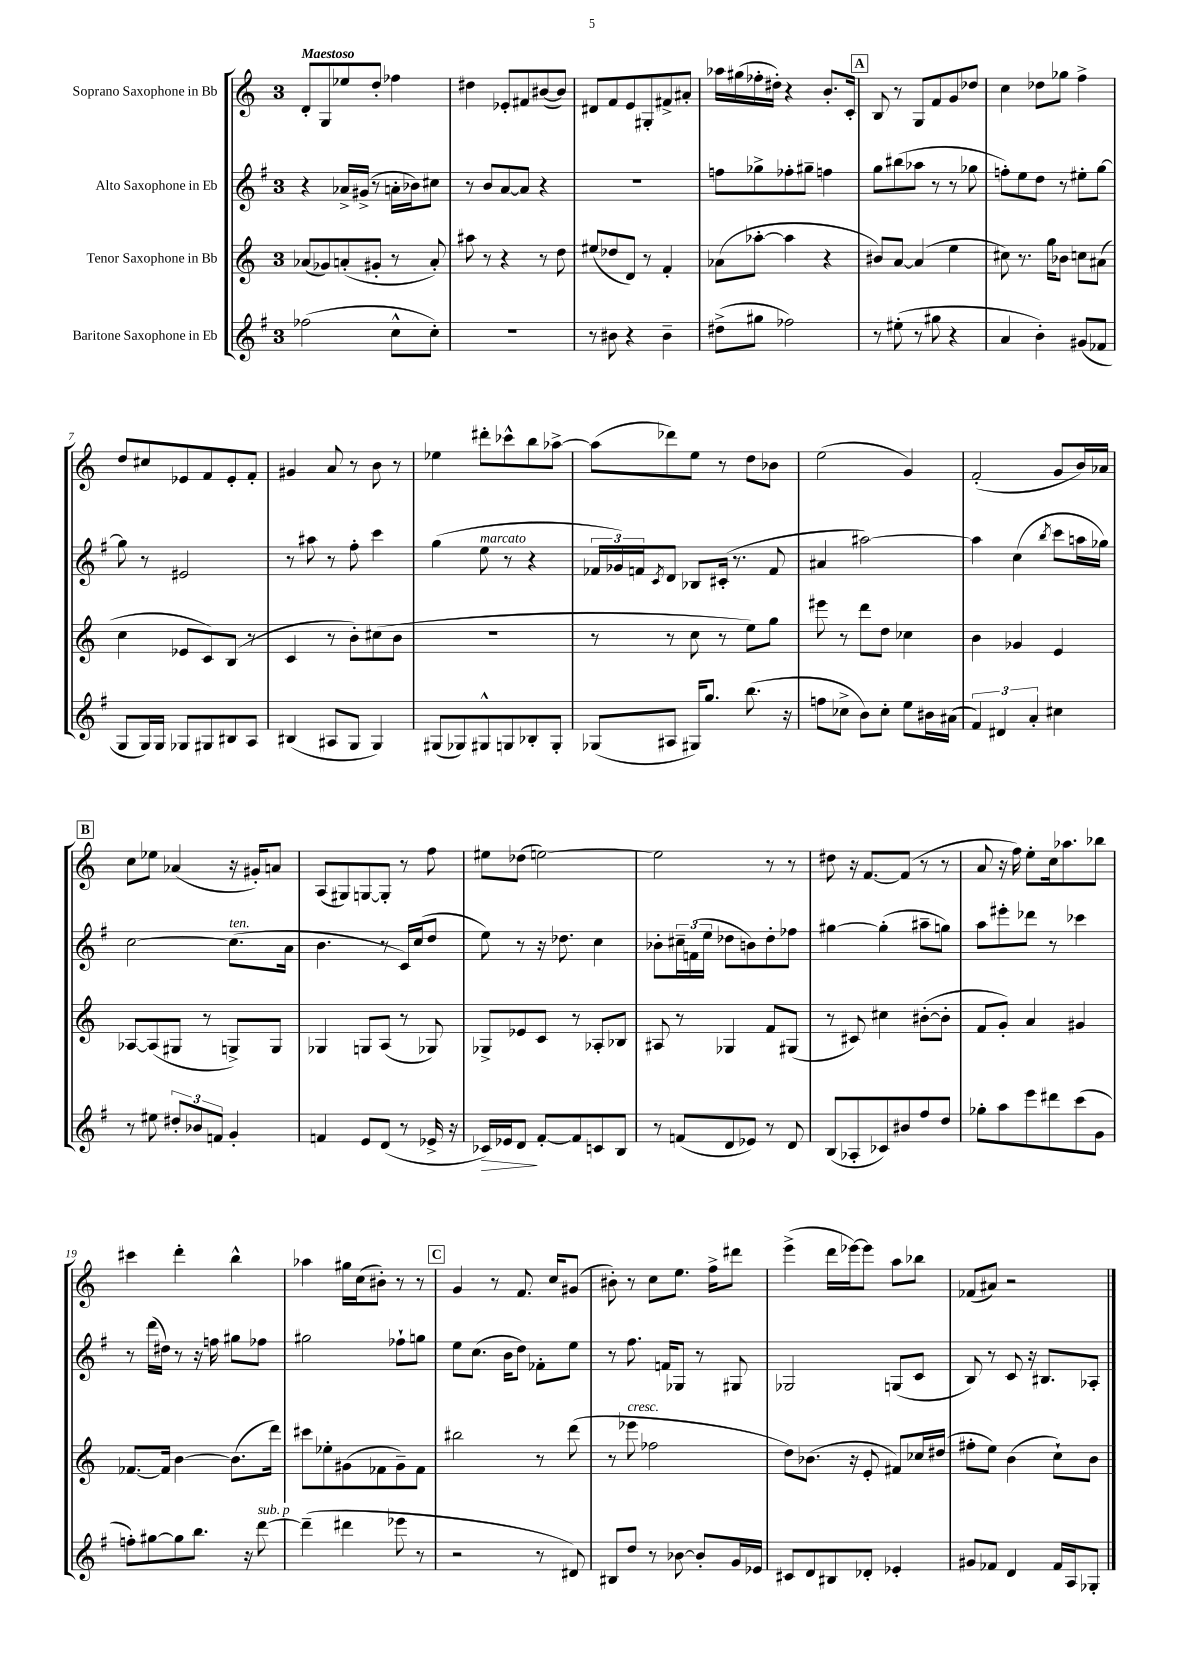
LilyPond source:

<<
\new StaffGroup <<
\new Staff = "s0" \with { instrumentName = "Soprano Saxophone in Bb" } {
    \clef treble \key c \major \once \override Staff.TimeSignature.style = #'single-digit \time 3/4 \tempo "Maestoso"
    d'8-. g8 ees''8 d''8-. fes''4 |
    dis''4 ees'8-. fis'8 bis'8~( bis'8) |
    dis'8 f'8 e'8 gis8-. fis'8-> ais'8-. |
    aes''16 gis''16( fes''16-. dis''16-.) r4 b'8.-. c'16-. |
    \mark \markup { \box "A" } b8 r8 g8 f'8 g'8 des''8 |
    c''4 des''8 ges''8 f''4-> |
    d''8 cis''8 ees'8 f'8 ees'8-. f'8-. |
    gis'4 a'8 r8 b'8 r8 |
    ees''4 dis'''8-. ces'''8-^ b''8 aes''8~-> |
    aes''8( des'''8) e''8 r8 d''8 bes'8 |
    e''2( g'4) |
    f'2-.( g'8 b'16) aes'16 |
    \mark \markup { \box "B" } c''8 ees''8 aes'4( r16 gis'16-.) a'8 |
    a8( gis8) g8~ g8-. r8 f''8 |
    eis''8 des''8( e''2~) |
    e''2 r8 r8 |
    dis''8 r16 f'8.~ f'8( r8 r8 |
    a'8 r16 f''16) e''8-. c''16 aes''8. bes''8 |
    cis'''4 d'''4-. b''4-^ |
    aes''4 gis''16 c''16( bis'8-.) r8 r8 |
    \mark \markup { \box "C" } g'4 r8 f'8. c''16 gis'8( |
    bis'8-.) r8 c''8 e''8. f''16-> dis'''8 |
    e'''4->( d'''16 ees'''16~) ees'''8 a''8 bes''8 |
    fes'8( ais'8) r2 \bar "|." |
}
\new Staff = "s1" \with { instrumentName = "Alto Saxophone in Eb" } {
    \clef treble \key g \major \once \override Staff.TimeSignature.style = #'single-digit \time 3/4
    r4 aes'16-> gis'16->( r8 a'16-. bes'16) cis''8 |
    r8 b'8 a'8~ a'8 r4 |
    r2. |
    f''8 ges''8-> fes''8-. gis''8-- f''4 |
    \mark \markup { \box "A" } g''8 bis''8( aes''8 r8 r8 ges''8 |
    f''8-.) e''8 d''8 r8 eis''8-. g''8~ |
    g''8 r8 eis'2 |
    r8 ais''8 r8 fis''8-. c'''4 |
    g''4( e''8^\markup { \italic "marcato" } r8 r4 |
    \tuplet 3/2 { fes'16 ges'16) f'16 } \acciaccatura { c'8 } d'8 bes8 cis'16-.( r8. f'8 |
    ais'4 ais''2~) |
    ais''4 c''4( \acciaccatura { b''8 } c'''8 a''16 ges''16) |
    \mark \markup { \box "B" } c''2~ c''8.^\markup { \italic "ten." }( a'16 |
    b'4. r8 c'16) c''16( d''8 |
    e''8) r8 r16 des''8. c''4 |
    bes'8-. \tuplet 3/2 { cis''16-- f'16( e''16 } des''8 b'8) des''8-. fes''8 |
    gis''4~ gis''4-.( ais''8-- g''8) |
    a''8 eis'''8-. des'''8 r8 ces'''4 |
    r8 d'''16( dis''16) r8 r16 f''16 gis''8 fes''8 |
    gis''2 fes''8-! g''8 |
    \mark \markup { \box "C" } e''8 c''8.( b'16 d''8) fes'8-. e''8 |
    r8 fis''8. f'16 ges8 r8 gis8 |
    ges2 g8( c'8 |
    b8) r8 c'8 r16 bis8. aes8-. \bar "|." |
}
\new Staff = "s2" \with { instrumentName = "Tenor Saxophone in Bb" } {
    \clef treble \key c \major \once \override Staff.TimeSignature.style = #'single-digit \time 3/4
    aes'8( ges'8) a'8-.( gis'8-. r8 a'8-.) |
    ais''8 r8 r4 r8 d''8 |
    eis''8( des''8 d'8) r8 f'4-. |
    aes'8( aes''8~-. aes''4 r4 |
    \mark \markup { \box "A" } bis'8) a'8~ a'4( e''4 |
    cis''8) r8. g''16 bes'8 c''8 ais'8( |
    c''4 ees'8 c'8) b8( r8 |
    c'4 r8 b'8-.) cis''8( b'8 |
    R2. |
    r8 r8 c''8 r8 e''8) g''8 |
    eis'''8 r8 d'''8 d''8 ces''4 |
    b'4 ges'4 e'4 |
    \mark \markup { \box "B" } aes8~ aes8( gis8 r8 g8->) g8 |
    ges4 g8 a8( r8 ges8) |
    ges8-> ees'8 c'8 r8 aes8-. bes8 |
    ais8 r8 ges4 f'8 gis8( |
    r8 cis'8) cis''4 bis'8~-.( bis'8-. |
    f'8 g'8-.) a'4 gis'4 |
    fes'8.~ fes'16 b'4~ b'8.( d'''16) |
    cis'''8 ees''8-. gis'8( fes'8 gis'8--) fes'8 |
    \mark \markup { \box "C" } bis''2 r8 d'''8( |
    r8 ees'''8^\markup { \italic "cresc." } fes''2 |
    d''8) bes'8.( r16 e'8-. fis'8) ces''16 dis''16( |
    fis''8-. e''8) b'4( c''8-!) b'8 \bar "|." |
}
\new Staff = "s3" \with { instrumentName = "Baritone Saxophone in Eb" } {
    \clef treble \key g \major \once \override Staff.TimeSignature.style = #'single-digit \time 3/4
    fes''2( c''8-^ c''8-.) |
    R2. |
    r8 bis'8 r4 bis'4-- |
    dis''8->( gis''8 fes''2) |
    \mark \markup { \box "A" } r8 eis''8-.( r8 gis''8 r4 |
    a'4 b'4-.) gis'8( fes'8 |
    g8 g16) g16 ges8 gis8 bis8 a8 |
    bis4( ais8 g8 g4) |
    gis8( ges8) gis8-^ g8 bes8-. g8-. |
    ges8( ais8 gis16) g''8. b''8.( r16 |
    f''8 ces''8-> b'8) ces''8-. e''8 bis'16 ais'16( |
    \tuplet 3/2 { fis'4) dis'4 a'4-. } cis''4 |
    \mark \markup { \box "B" } r8 eis''8 \tuplet 3/2 { dis''8-. bes'8 f'8 } g'4-. |
    f'4 e'8 d'8( r8 ees'16-> r16 |
    ces'16\>) ees'16 d'8\! fis'8~-. fis'8 c'8 b8 |
    r8 f'8( d'8 ees'8) r8 d'8 |
    b8( aes8-. ces'8) bis'8 fis''8 d''8 |
    ges''8-. a''8 e'''8 dis'''8 c'''8( g'8 |
    f''8-.) gis''8~ gis''8 b''8. r16 d'''8~^\markup { \italic "sub. p" } |
    d'''4--( dis'''4 ees'''8 r8 |
    \mark \markup { \box "C" } r2 r8 dis'8) |
    bis8 d''8 r8 bes'8~ bes'8-. g'16 ees'16 |
    cis'8 d'8 bis8 des'8-. ees'4-. |
    gis'8 fes'8 d'4 fes'16 a16 ges8-. \bar "|." |
}
>>
>>
